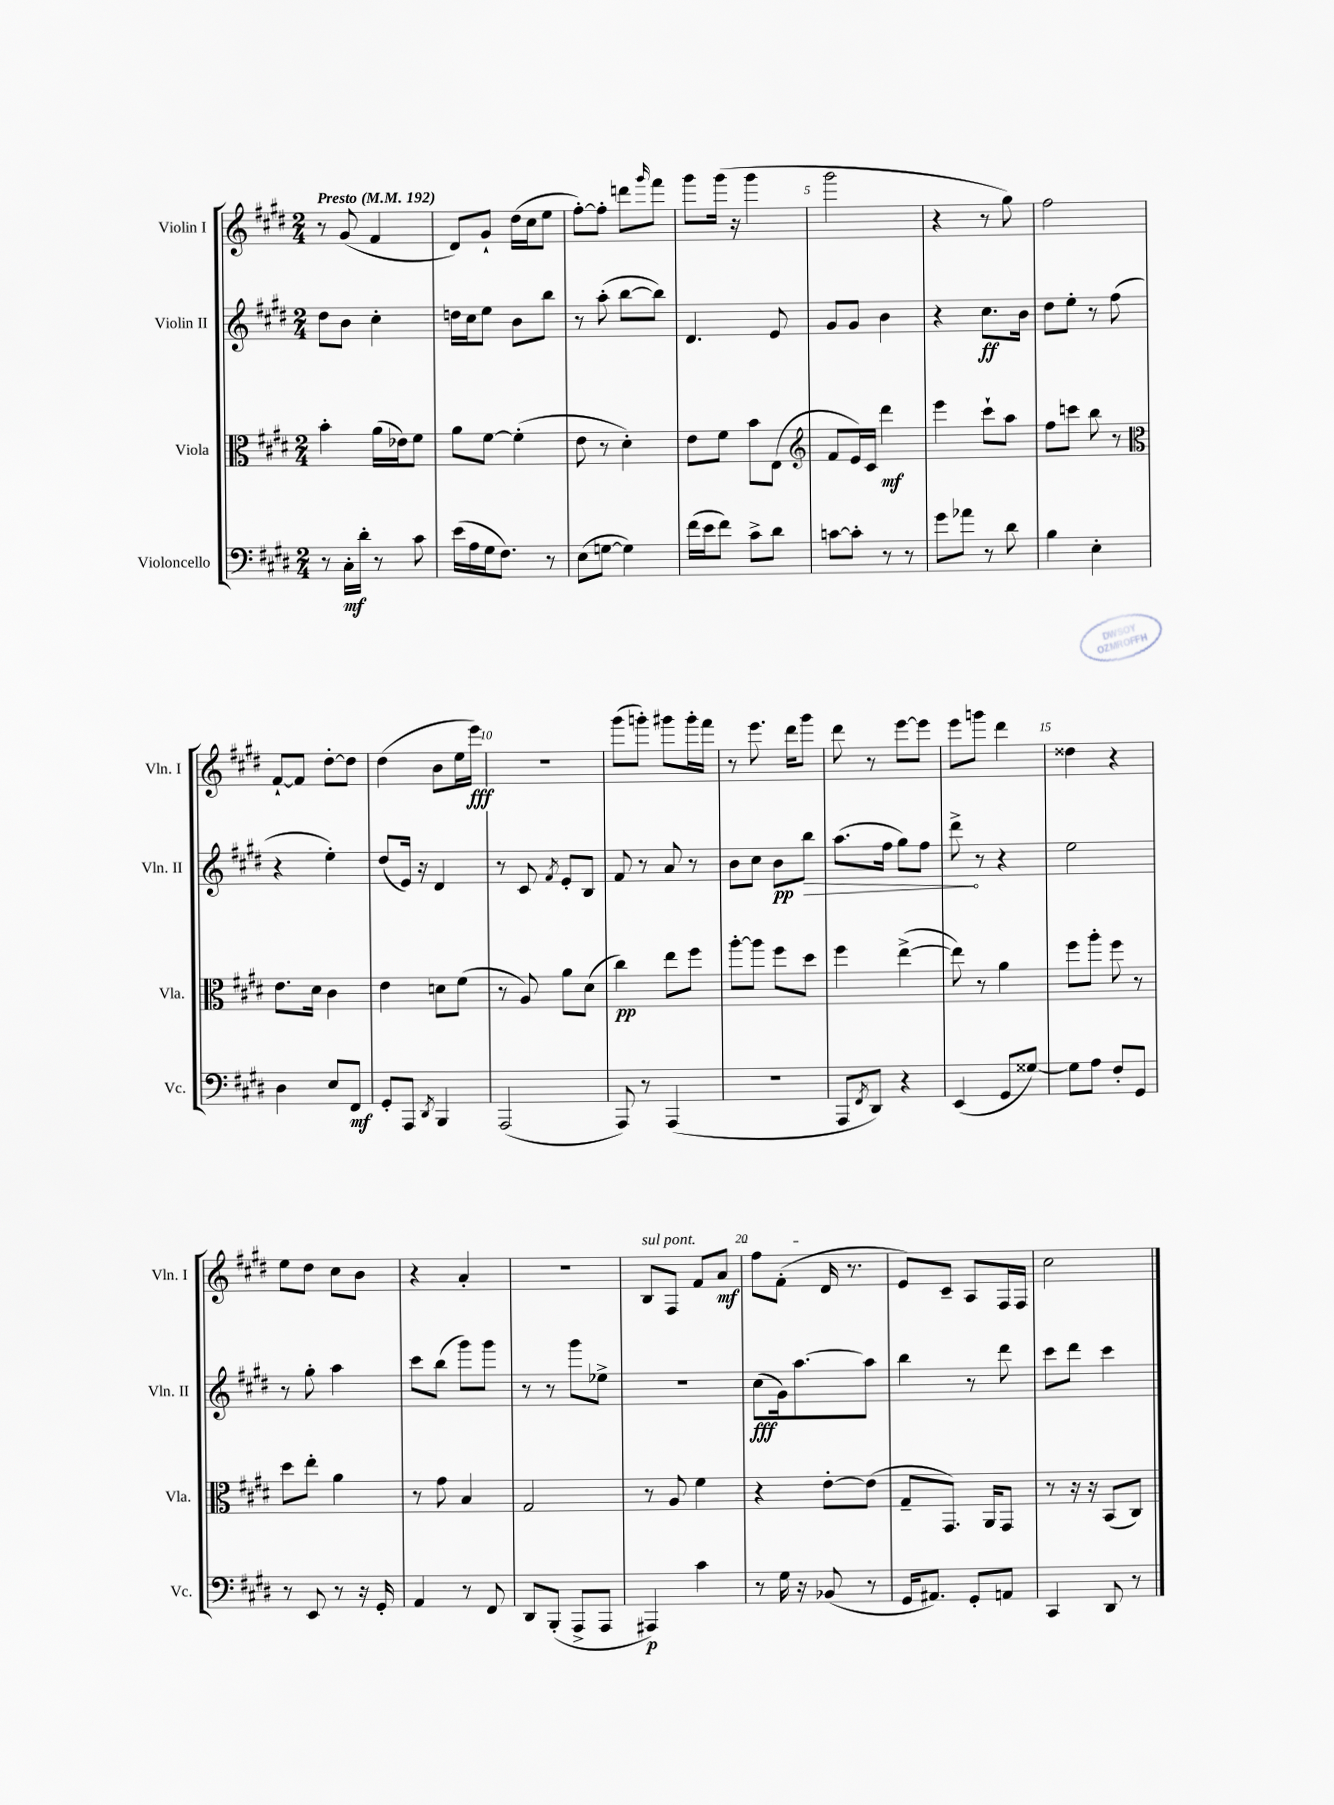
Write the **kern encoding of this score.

**kern	**kern	**kern	**kern
*staff4	*staff3	*staff2	*staff1
*clefF4	*clefC3	*clefG2	*clefG2
*k[f#c#g#d#]	*k[f#c#g#d#]	*k[f#c#g#d#]	*k[f#c#g#d#]
*M2/4	*M2/4	*M2/4	*M2/4
*MM192	*MM192	*MM192	*MM192
8r	4b'\	8dd#\L	8r
16C#'\LL	.	8b\J	(8g#/
16d#'\JJ	.	.	.
8r	(16a\LL	4cc#'\	4f#/
.	16e-\J)	.	.
8c#\	8f#\J	.	.
=	=	=	=
(16e\LL	8a\L	16dd\LL	8d#/L)
16A\	.	16cc#\J	.
16G#\J	[8f#\J	8ee\J	8g#`/J
8.F#\J)	.	.	.
.	(4f#'\]	8b\L	(16dd#\LL
.	.	.	16cc#\J
8r	.	8bb\J	8ee\J
=	=	=	=
(8E\L	8e\	8r	[8ff#'\L)
[8G\J	8r	(8aa'\	8ff#'\]J
4G\])	4d#'\)	[8bb\L	8ddd\L
.	.	.	16qqggg#/
.	.	8bb\]J)	8fff#\J
=	=	=	=
(16f#\LL	8e\L	4.d#/	8ggg#\L
16e\J	.	.	.
8f#\J)	8f#\J	.	(16ggg#\Jk
.	.	.	16r
8c#^\L	8b\L	.	4ggg#\
8d#\J	(8E\J	8e/	.
=	=	=	=
*	*clefG2	*	*
[8c\L	8f#/L	8g#/L	2ggg#\
8c'\]J	16e/L)	8g#/J	.
.	16c#/JJ	.	.
8r	4ddd#\	4b\	.
8r	.	.	.
=	=	=	=
8g#\L	4eee\	4r	4r
8a-\J	.	.	.
8r	8ccc#`\L	8.cc#\L	8r
8d#\	8aa\J	.	8gg#\)
.	.	16b\Jk	.
=	=	=	=
4B\	8ff#\L	8dd#\L	2ff#\
.	8ccc\J	8ee'\J	.
4E'\	8bb\	8r	.
.	8r	(8ff#\	.
=	=	=	=
*	*clefC3	*	*
4D#\	8.e\L	4r	[8f#`/L
.	.	.	8f#/]J
.	16d#\Jk	.	.
8E/L	4c#\	4ee'\)	[8dd#'\L
8FF#/J	.	.	8dd#\]J
=	=	=	=
8GG#'/L	4e\	(8dd#/L	(4dd#\
8AAA/J	.	16e/Jk)	.
.	.	16r	.
8qDD#/	.	.	.
4BBB/	8d\L	4d#/	8b\L
.	(8f#\J	.	16ee\L
.	.	.	16eee\JJ)
=	=	=	=
(2AAA/	8r	8r	2r
.	8A/)	8c#/	.
.	.	8qf#/	.
.	8a\L	8e'/L	.
.	(8d#\J	8B/J	.
=	=	=	=
8AAA/)	4cc#\)	8f#/	(8ggg#\L
8r	.	8r	8ggg'\J)
(4AAA/	8ee\L	8a/	8ggg#\L
.	8ff#\J	8r	16ggg#'\L
.	.	.	16fff#\JJ
=	=	=	=
2r	[8aa'\L	8b\L	8r
.	8aa\]J	8cc#\J	8.eee\
.	8ff#\L	8b\L	.
.	.	.	16ddd#\LK
.	8dd#\J	8bb\J	8ggg#\J
=	=	=	=
8AAA/L	4ff#\	(8.aa\L	8ddd#\
8qFF#/	.	.	.
8DD#/J)	.	.	8r
.	.	16ff#\Jk	.
4r	([4ee^\	8gg#\L)	[8eee\L
.	.	8ff#\J	8eee\]J
=	=	=	=
(4EE/	8ee\])	8ddd#^\	8eee\L
.	8r	8r	8ggg\J
8GG#/L	4a\	4r	4ddd#\
[8G##/J)	.	.	.
=	=	=	=
8G##\]L	8ff#\L	2ee\	4dd##\
8A\J	8aa'\J	.	.
8F#'/L	8ff#\	.	4r
8GG#/J	8r	.	.
=	=	=	=
8r	8dd#\L	8r	8ee\L
8EE/	8ee'\J	8gg#'\	8dd#\J
8r	4a\	4aa\	8cc#\L
16r	.	.	8b\J
16GG#'/	.	.	.
=	=	=	=
4AA/	8r	8ccc#\L	4r
.	8g#\	(8bb\J	.
8r	4B/	8ggg#\L)	4a'/
8FF#/	.	8ggg#\J	.
=	=	=	=
8DD#/L	2G#/	8r	2r
(8BBB'/J	.	8r	.
8AAA^/L	.	8ggg#\L	.
8AAA/J	.	8ee-^\J	.
=	=	=	=
4AAA#/)	8r	2r	8B/L
.	8A/	.	8F#/J
4c#\	4f#\	.	8f#/L
.	.	.	8a/J
=	=	=	=
8r	4r	(8cc#\L	8ff#\L
16G#\	.	16g#\k)	(8f#'\J
16r	.	[8.aa\	.
(8BB-/	[8e'\L	.	16d#/
.	.	.	8.r
8r	(8e\]J	8aa\]J	.
=	=	=	=
16GG#/LK	8G#~/L	4bb\	8e/L)
8.AA#/J)	.	.	.
.	8.GG#/J)	.	8c#~/J
8GG#'/L	.	8r	8A/L
.	16AA/LK	.	.
8AA/J	8GG#/J	8ddd#\	16F#/L
.	.	.	16F#/JJ
=	=	=	=
4CC#/	8r	8ccc#\L	2cc#\
.	16r	8ddd#\J	.
.	16r	.	.
8DD#/	(8BB/L	4ccc#\	.
8r	8C#/J)	.	.
==	==	==	==
*-	*-	*-	*-
